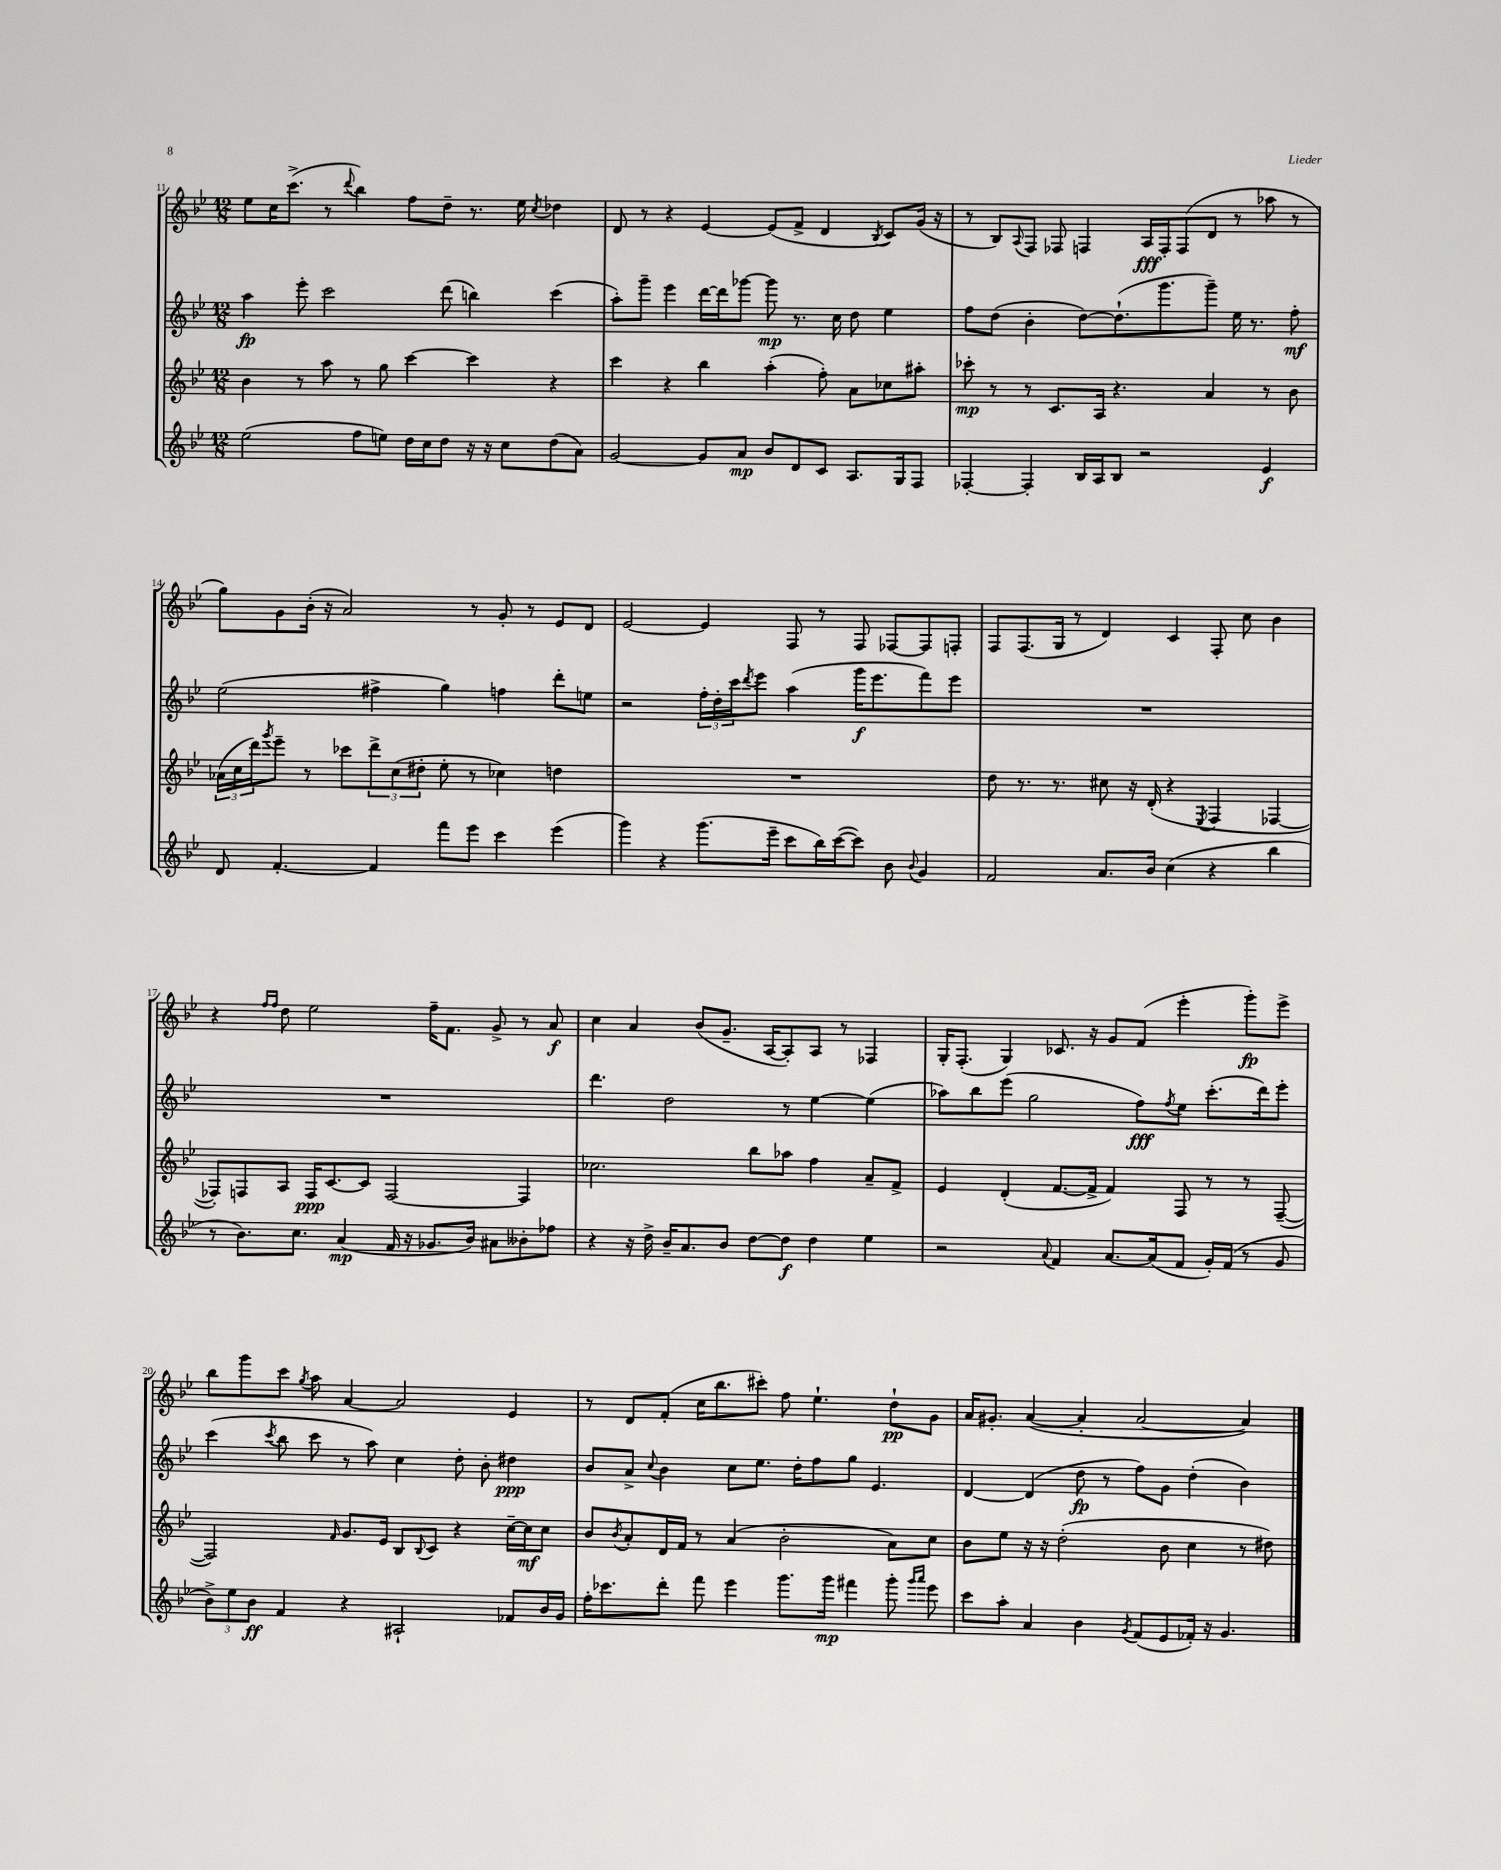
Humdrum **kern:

**kern	**dynam	**kern	**dynam	**kern	**dynam	**kern	**dynam
*part4	*part4	*part3	*part3	*part2	*part2	*part1	*part1
*staff4	*staff4	*staff3	*staff3	*staff2	*staff2	*staff1	*staff1
*clefG2	*	*clefG2	*	*clefG2	*	*clefG2	*
*k[b-e-]	*	*k[b-e-]	*	*k[b-e-]	*	*k[b-e-]	*
*M12/8	*	*M12/8	*	*M12/8	*	*M12/8	*
=11	=11	=11	=11	=11	=11	=11	=11
(2ee-\	.	4b-\	.	4aa\	fp	8ee-\L	.
.	.	.	.	.	.	16cc\K	.
.	.	.	.	.	.	(8.ccc^\J	.
.	.	8r	.	8eee-'\	.	.	.
.	.	8aa\	.	2ccc\	.	8r	.
.	.	.	.	.	.	8qqddd/	.
8ff\L	.	8r	.	.	.	4bb-\)	.
8een\J)	.	8gg\	.	.	.	.	.
16dd\LL	.	[4ccc\	.	.	.	8ff\L	.
16cc\J	.	.	.	.	.	.	.
8dd\J	.	.	.	(8ddd\	.	8dd~\J	.
16r	.	4ccc\]	.	4bbn\)	.	8.r	.
16r	.	.	.	.	.	.	.
8cc\L	.	.	.	.	.	.	.
.	.	.	.	.	.	16ee-\	.
.	.	.	.	.	.	8qcc/	.
(8dd\	.	4r	.	(4ccc\	.	4dd-X\	.
8a\J)	.	.	.	.	.	.	.
=12	=12	=12	=12	=12	=12	=12	=12
[2g/	.	4ccc\	.	8aa'\L)	.	8d/	.
.	.	.	.	8ggg~\J	.	8r	.
.	.	4r	.	4eee-\	.	4r	.
8g/L]	.	4bb-\	.	[16ddd\LL	.	[4e-/	.
.	.	.	.	16ddd\J]	.	.	.
8a/J	mp	.	.	[8ggg-X\J	.	.	.
8b-/L	.	(4aa'\	.	8ggg-\]	mp	(8e-/L]	.
8d/	.	.	.	8.r	.	8f^/J	.
8c/J	.	8ff'\)	.	.	.	4d/	.
.	.	.	.	16cc\	.	.	.
8.A/L	.	8a\L	.	8dd\	.	.	.
.	.	.	.	.	.	8qB-/	.
.	.	8cc-X\	.	4ee-\	.	8c/L)	.
16G/k	.	.	.	.	.	.	.
8F/J	.	8aa#X'\J	.	.	.	(16g/Jk	.
.	.	.	.	.	.	16r	.
=13	=13	=13	=13	=13	=13	=13	=13
[4F-X'/	.	8ccc-X'\	mp	8ff\L	.	8r	.
.	.	8r	.	(8dd\J	.	8B-/L)	.
.	.	.	.	.	.	8qqA/	.
4F-'/]	.	8r	.	4b-'\	.	8F/J	.
.	.	8.c/L	.	.	.	8F-X/	.
16B-/LL	.	.	.	[8dd\L)	.	4Fn/	.
16A/J	.	16A/Jk	.	.	.	.	.
8B-/J	.	4.r	.	(8.dd`\]	.	.	.
2r	.	.	.	.	.	16A/LL	fff
.	.	.	.	8.ggg\	.	16F'/J	.
.	.	.	.	.	.	(8F/	.
.	.	4a/	.	8ggg~\J)	.	8d/J	.
.	.	.	.	16ee-\	.	8r	.
.	.	.	.	8.r	.	.	.
4e-/	f	8r	.	.	.	8aa-X\	.
.	.	8b-\	.	8ff'\	mf	8r	.
!!LO:LB:g=z
=14	=14	=14	=14	=14	=14	=14	=14
8d/	.	(24a-X\LL	.	(2ee-\	.	8gg\L)	.
.	.	24cc\	.	.	.	.	.
.	.	24ddd\J)	.	.	.	.	.
.	.	8qggg/	.	.	.	.	.
[4.f'/	.	8eee-~\J	.	.	.	8g\	.
.	.	8r	.	.	.	(16b-'\Jk	.
.	.	.	.	.	.	16r	.
.	.	8ccc-X\L	.	.	.	2a/)	.
4f/]	.	12ddd^\	.	4ff#X^\	.	.	.
.	.	(12cc\	.	.	.	.	.
.	.	12dd#X'\J	.	.	.	.	.
8fff\L	.	8ee-'\	.	4gg\)	.	.	.
8eee-\J	.	8r	.	.	.	8r	.
4ccc\	.	4cc-X\)	.	4ffn\	.	8g'/	.
.	.	.	.	.	.	8r	.
(4eee-\	.	4ddn\	.	8ddd'\L	.	8e-/L	.
.	.	.	.	8een\J	.	8d/J	.
=15	=15	=15	=15	=15	=15	=15	=15
4ggg\)	.	1.r	.	2r	.	[2e-/	.
4r	.	.	.	.	.	.	.
(8.ggg\L	.	.	.	24ff'\LL	.	4e-/]	.
.	.	.	.	24dd'\	.	.	.
.	.	.	.	24ccc\J	.	.	.
.	.	.	.	8qddd/	.	.	.
.	.	.	.	8eee-\J	.	.	.
16eee-~\Jk	.	.	.	.	.	.	.
8ccc\L	.	.	.	(4aa\	.	8F/	.
16bb-\L)	.	.	.	.	.	8r	.
([16ccc\J	.	.	.	.	.	.	.
8ccc\J])	.	.	.	16ggg\KL	f	8F/	.
.	.	.	.	8.eee-\	.	.	.
8b-\	.	.	.	.	.	[8F-X/L	.
8qqb-/	.	.	.	.	.	.	.
4g/	.	.	.	8fff\)	.	8F-/]	.
.	.	.	.	8eee-\J	.	8Fn'/J	.
=16	=16	=16	=16	=16	=16	=16	=16
2f/	.	8dd\	.	1.r	.	8F/L	.
.	.	8.r	.	.	.	(8.F/	.
.	.	8.r	.	.	.	16G/Jk	.
.	.	.	.	.	.	8r	.
8.a/L	.	8cc#X\	.	.	.	4d/)	.
.	.	16r	.	.	.	.	.
16b-/Jk	.	(16d'/	.	.	.	.	.
(4cc\	.	4r	.	.	.	4c/	.
.	.	8qE-/	.	.	.	.	.
4r	.	4F/	.	.	.	8F'/	.
.	.	.	.	.	.	8cc\	.
4bb-\	.	[4F-X/	.	.	.	4b-\	.
!!LO:LB:g=z
=17	=17	=17	=17	=17	=17	=17	=17
8r	.	8F-X'/L])	.	1.r	.	4r	.
8.b-\L)	.	8Fn/	.	.	.	.	.
.	.	.	.	.	.	16qqff/LL	.
.	.	.	.	.	.	16qqff/JJ	.
.	.	8A/J	.	.	.	8dd\	.
8.cc\J	.	.	.	.	.	.	.
.	.	16F/KL	ppp	.	.	2ee-\	.
.	.	[8.c/	.	.	.	.	.
(4a/	mp	.	.	.	.	.	.
.	.	8c/J]	.	.	.	.	.
16f/	.	[2F/	.	.	.	.	.
16r	.	.	.	.	.	.	.
8.g-X/L	.	.	.	.	.	16ff~\KL	.
.	.	.	.	.	.	8.f\J	.
16b-/Jk)	.	.	.	.	.	.	.
8a#X\L	.	.	.	.	.	8g^/	.
8b--X'\	.	4F/]	.	.	.	8r	.
8ff-X\J	.	.	.	.	.	8a/	f
=18	=18	=18	=18	=18	=18	=18	=18
4r	.	2.cc-X\	.	4.ddd\	.	4cc\	.
16r	.	.	.	.	.	4a/	.
16dd^\	.	.	.	.	.	.	.
16b-~/KL	.	.	.	2dd\	.	.	.
8.a/	.	.	.	.	.	.	.
.	.	.	.	.	.	(8b-/L	.
8b-/J	.	.	.	.	.	8.g~/J	.
[8dd\L	.	8bb-\L	.	.	.	.	.
.	.	.	.	.	.	[16A/KL	.
8dd\J]	f	8aa-X\J	.	8r	.	8A'/])	.
4dd\	.	4ff\	.	[4ee-\	.	8A/J	.
.	.	.	.	.	.	8r	.
4ee-\	.	8a~/L	.	(4ee-\]	.	4F-X/	.
.	.	8f^/J	.	.	.	.	.
=19	=19	=19	=19	=19	=19	=19	=19
2r	.	4e-/	.	8aa-X\L)	.	16G'/KL	.
.	.	.	.	.	.	(8.F'/J	.
.	.	.	.	8bb-\	.	.	.
.	.	(4d'/	.	(8eee-\J	.	4G/)	.
.	.	.	.	2gg\	.	.	.
8qqa/	.	.	.	.	.	.	.
4f/	.	[8.f/L	.	.	.	8.c-X/	.
.	.	16f^/Jk]	.	.	.	16r	.
[8.a/L	.	4f/)	.	.	.	8g/L	.
.	.	.	.	8ff\L)	fff	(8f/J	.
(16a/k]	.	.	.	.	.	.	.
.	.	.	.	8qff/	.	.	.
8f/J	.	8F/	.	8ee-\J	.	4eee-'\	.
16g'/LL)	.	8r	.	(8.ccc'\L	.	.	.
(16f/JJ	.	.	.	.	.	.	.
8r	.	8r	.	.	.	8ggg'\L)	fp
.	.	.	.	16ddd\k)	.	.	.
8g/	.	([8F~/	.	8eee-'\J	.	8eee-^\J	.
!!LO:LB:g=z
=20	=20	=20	=20	=20	=20	=20	=20
12b-^\L)	.	2F/])	.	(4ccc\	.	8bb-\L	.
12ee-\	.	.	.	.	.	.	.
.	.	.	.	.	.	8ggg\	.
12b-\J	ff	.	.	.	.	.	.
.	.	.	.	8qccc/	.	.	.
4f/	.	.	.	8bb-\	.	8ccc\J	.
.	.	.	.	.	.	8qgg/	.
.	.	.	.	8ccc\	.	8aa\	.
.	.	16qqf/	.	.	.	.	.
4r	.	8.g/L	.	8r	.	[4a/	.
.	.	.	.	8aa\)	.	.	.
.	.	16e-/Jk	.	.	.	.	.
2A#X`/	.	8B-/L	.	4cc\	.	2a/]	.
.	.	8qqB-/	.	.	.	.	.
.	.	8c/J	.	.	.	.	.
.	.	4r	.	8dd'\	.	.	.
.	.	.	.	8b-'\	.	.	.
8f-X/L	.	[16cc~\LL	.	4dd#X\	ppp	4e-/	.
.	.	16cc\J]	mf	.	.	.	.
16b-/L	.	8cc\J	.	.	.	.	.
16g/JJ	.	.	.	.	.	.	.
=21	=21	=21	=21	=21	=21	=21	=21
16ff'\KL	.	8b-/L	.	8b-/L	.	8r	.
8.ccc-X\	.	.	.	.	.	.	.
.	.	8qb-/	.	.	.	.	.
.	.	8a'/	.	8a^/J	.	8d/L	.
.	.	.	.	8qqcc/	.	.	.
8ddd'\J	.	16d/L	.	4b-\	.	(8f'/J	.
.	.	16f/JJ	.	.	.	.	.
8fff\	.	8r	.	.	.	16cc\KL	.
.	.	.	.	.	.	8.bb-\	.
4eee-\	.	(4a/	.	8cc\L	.	.	.
.	.	.	.	8.ee-\J	.	8ccc#X'\J)	.
8.ggg\L	.	2b-'\	.	.	.	8ff\	.
.	.	.	.	16dd'\KL	.	.	.
.	.	.	.	8ff\	.	4.ee-`\	.
16ggg\Jk	mp	.	.	.	.	.	.
4fff#X\	.	.	.	8gg\J	.	.	.
.	.	.	.	4.e-/	.	.	.
8ggg'\	.	8a\L)	.	.	.	8dd`\L	pp
16qqggg/LL	.	.	.	.	.	.	.
16qqaaa/JJ	.	.	.	.	.	.	.
8eee-\	.	8cc\J	.	.	.	8g\J	.
=22	=22	=22	=22	=22	=22	=22	=22
8ccc\L	.	8b-\L	.	[4d/	.	16a/KL	.
.	.	.	.	.	.	8.g#X'/J	.
8aa'\J	.	8ee-\J	.	.	.	.	.
4a/	.	16r	.	(4d/]	.	([4a/	.
.	.	16r	.	.	.	.	.
.	.	(2dd'\	.	.	.	.	.
4b-\	.	.	.	8dd\	fp	4a'/]	.
.	.	.	.	8r	.	.	.
8qg/	.	.	.	.	.	.	.
(8f/L	.	.	.	8ff\L)	.	[2a/	.
8e-/	.	8b-\	.	8g\J	.	.	.
16f-X'/Jk)	.	4cc\	.	(4dd'\	.	.	.
16r	.	.	.	.	.	.	.
4.g/	.	.	.	.	.	.	.
.	.	8r	.	4b-\)	.	4a/])	.
.	.	8dd#X\)	.	.	.	.	.
==	==	==	==	==	==	==	==
*-	*-	*-	*-	*-	*-	*-	*-
